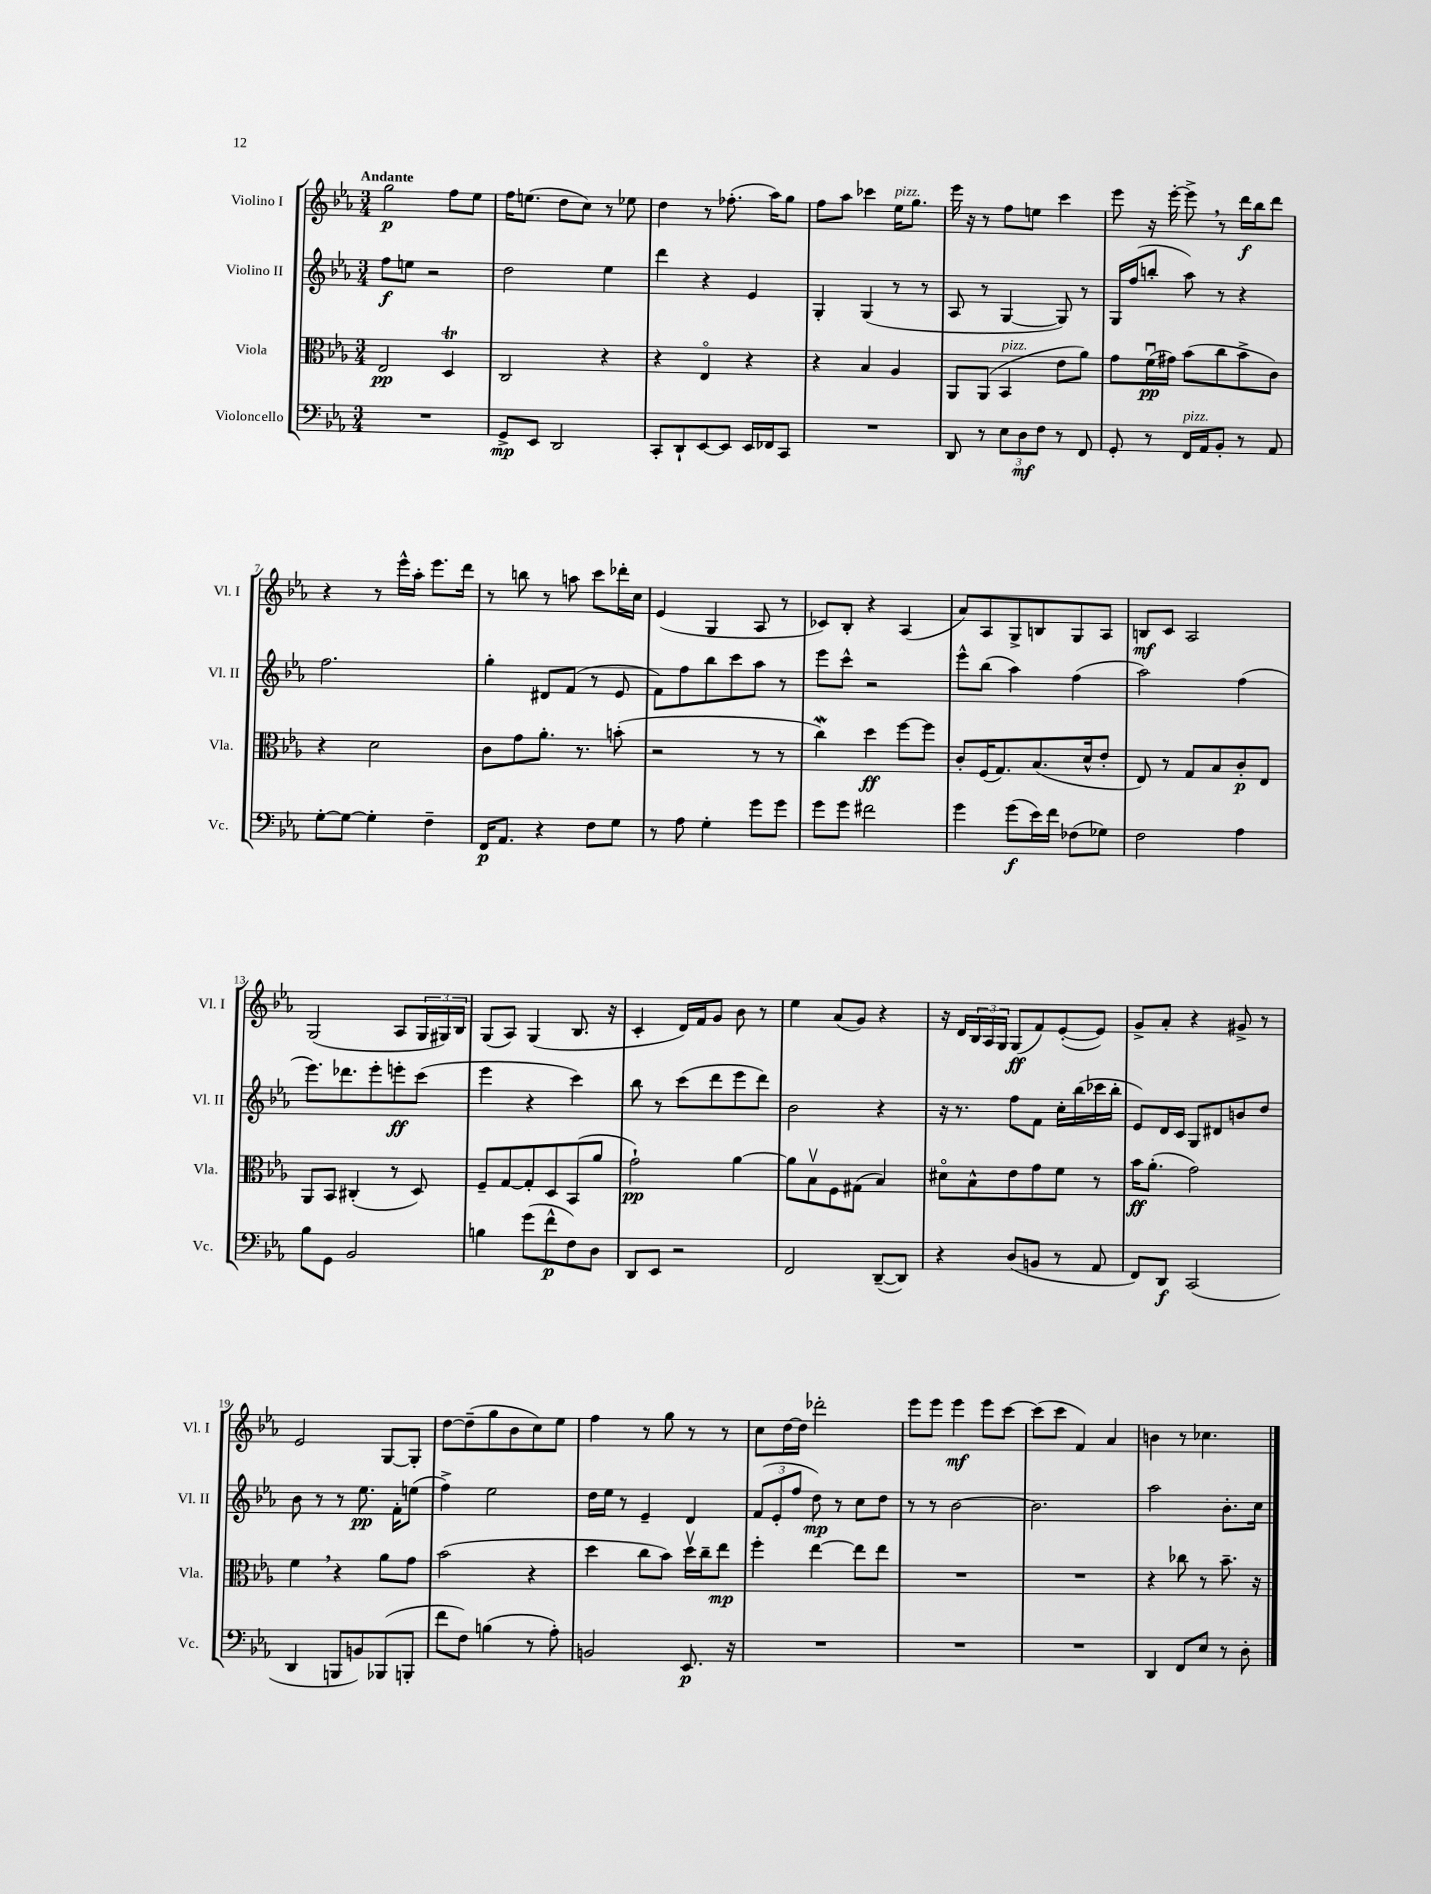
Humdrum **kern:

**kern	**dynam	**kern	**dynam	**kern	**dynam	**kern	**dynam
*part4	*part4	*part3	*part3	*part2	*part2	*part1	*part1
*staff4	*staff4	*staff3	*staff3	*staff2	*staff2	*staff1	*staff1
*I"Violoncello	*	*I"Viola	*	*I"Violino II	*	*I"Violino I	*
*I'Vc.	*	*I'Vla.	*	*I'Vl. II	*	*I'Vl. I	*
*clefF4	*	*clefC3	*	*clefG2	*	*clefG2	*
*k[b-e-a-]	*	*k[b-e-a-]	*	*k[b-e-a-]	*	*k[b-e-a-]	*
*M3/4	*	*M3/4	*	*M3/4	*	*M3/4	*
=1	=1	=1	=1	=1	=1	=1	=1
!	!	!	!	!	!	!LO:TX:a:B:t=Andante	!
2.r	.	2E-/	pp	8ff\L	f	2gg\	p
.	.	.	.	8een\J	.	.	.
.	.	.	.	2r	.	.	.
.	.	4Dt/	.	.	.	8ff\L	.
.	.	.	.	.	.	8ee-\J	.
=2	=2	=2	=2	=2	=2	=2	=2
8GG^/L	mp	2C/	.	2dd\	.	16ff\KL	.
.	.	.	.	.	.	(8.een\J	.
8EE-/J	.	.	.	.	.	.	.
2DD/	.	.	.	.	.	8dd\L	.
.	.	.	.	.	.	8cc\J)	.
.	.	4r	.	4ee-\	.	8r	.
.	.	.	.	.	.	8ee-X\	.
=3	=3	=3	=3	=3	=3	=3	=3
8CC'/L	.	4r	.	4ddd\	.	4dd\	.
8DD`/	.	.	.	.	.	.	.
[8EE-/	.	4E-/	.	4r	.	8r	.
8EE-/J]	.	.	.	.	.	(8.ff-X'\	.
16EE-/LL	.	4r	.	4e-/	.	.	.
16FF-X/J	.	.	.	.	.	16aa-\KL)	.
8CC/J	.	.	.	.	.	8gg\J	.
=4	=4	=4	=4	=4	=4	=4	=4
2.r	.	4r	.	4G'/	.	8ff\L	.
.	.	.	.	.	.	8aa-\J	.
.	.	4B-/	.	(4G/	.	4ccc-X\	.
!	!	!	!	!	!	!LO:TX:a:i:t=pizz.	!
.	.	4A-/	.	8r	.	16ee-\KL	.
.	.	.	.	.	.	8.gg\J	.
.	.	.	.	8r	.	.	.
=5	=5	=5	=5	=5	=5	=5	=5
8DD/	.	8AA-/L	.	8A-/	.	16eee-\	.
.	.	.	.	.	.	16r	.
8r	.	(8AA-/J	.	8r	.	8r	.
!	!	!LO:TX:a:i:t=pizz.	!	!	!	!	!
12E-\L	.	4BB-/	.	[4G/	.	8ff\L	.
12D\	mf	.	.	.	.	.	.
.	.	.	.	.	.	8een\J	.
12F\J	.	.	.	.	.	.	.
8r	.	8e-\L	.	8G/])	.	4ccc\	.
8FF/	.	8a-\J)	.	8r	.	.	.
=6	=6	=6	=6	=6	=6	=6	=6
8GG'/	.	8g\L	.	16G/LL	.	8eee-\	.
.	.	.	.	(16ff/J	.	.	.
8r	.	(16fu\L	pp	8bbn'/J	.	16r	.
.	.	16g#X\JJ)	.	.	.	[16eee-'\	.
!LO:TX:a:i:t=pizz.	!	!	!	!	!	!	!
16FF/LL	.	(8b-\L	.	8aa-\)	.	8eee-^,\]	.
16AA-/J	.	.	.	.	.	.	.
8BB-'/J	.	8cc\	.	8r	.	8r	.
8r	.	8b-^\	.	4r	.	16ddd\LL	f
.	.	.	.	.	.	16bb-\J	.
8AA-/	.	8c\J)	.	.	.	8ddd\J	.
!!LO:LB:g=z
=7	=7	=7	=7	=7	=7	=7	=7
[8G'\L	.	4r	.	2.ff\	.	4r	.
8G\J_	.	.	.	.	.	.	.
4G'\]	.	2d\	.	.	.	8r	.
.	.	.	.	.	.	16eee-^^\LL	.
.	.	.	.	.	.	16aa-'\JJ	.
4F~\	.	.	.	.	.	8.eee-\L	.
.	.	.	.	.	.	16ddd\Jk	.
=8	=8	=8	=8	=8	=8	=8	=8
16FF/KL	p	8c\L	.	4gg'\	.	8r	.
8.AA-/J	.	.	.	.	.	.	.
.	.	8g\	.	.	.	8bbn\	.
4r	.	8.a-'\J	.	8d#X/L	.	8r	.
.	.	.	.	(8f/J	.	8aan\	.
.	.	8.r	.	.	.	.	.
8F\L	.	.	.	8r	.	8ccc\L	.
8G\J	.	(8bn'\	.	8e-/	.	16ddd-X'\L	.
.	.	.	.	.	.	16cc\JJ	.
=9	=9	=9	=9	=9	=9	=9	=9
8r	.	2r	.	8f\L)	.	(4e-/	.
8A-\	.	.	.	8ff\	.	.	.
4G'\	.	.	.	8bb-\	.	4G/	.
.	.	.	.	8ccc\	.	.	.
8g\L	.	8r	.	8aa-\J	.	8A-/	.
8g\J	.	8r	.	8r	.	8r	.
=10	=10	=10	=10	=10	=10	=10	=10
8g\L	.	4ccW\)	.	8eee-\L	.	8c-X/L)	.
8g\J	.	.	.	8ccc^^\J	.	8B-'/J	.
2f#X\	.	4dd\	ff	2r	.	4r	.
.	.	[8ff\L	.	.	.	(4A-/	.
.	.	8ff\J]	.	.	.	.	.
=11	=11	=11	=11	=11	=11	=11	=11
4g\	.	8c'/L	.	8eee-^^\L	.	8a-/L)	.
.	.	(16F/K	.	(8bb-\J	.	8A-/	.
.	.	8.G/)	.	.	.	.	.
(8g\L	f	.	.	4aa-\)	.	8G^/	.
16e-\L)	.	(8.B-/	.	.	.	8Bn/	.
16f\JJ	.	.	.	.	.	.	.
(8F-X\L	.	.	.	(4ff\	.	8G/	.
.	.	16d^^/k	.	.	.	.	.
8G-X\J)	.	8e-'/J	.	.	.	8A-/J	.
=12	=12	=12	=12	=12	=12	=12	=12
2F\	.	8E-/)	.	2aa-\)	.	8Bn/L	mf
.	.	8r	.	.	.	8c/J	.
.	.	8G/L	.	.	.	2A-/	.
.	.	8B-/	.	.	.	.	.
4A-\	.	8c'/	p	(4ff\	.	.	.
.	.	8E-/J	.	.	.	.	.
!!LO:LB:g=z
=13	=13	=13	=13	=13	=13	=13	=13
8B-\L	.	8AA-/L	.	8.eee-\L)	.	(2G/	.
8GG\J	.	8BB-/J	.	.	.	.	.
.	.	.	.	8.ddd-X\	.	.	.
2BB-/	.	(4C#X'/	.	.	.	.	.
.	.	.	.	8eee-'\	.	.	.
.	.	8r	.	8eeen'\	ff	8A-/L	.
.	.	8D/)	.	(8ccc\J	.	24G/L	.
.	.	.	.	.	.	24G#X/)	.
.	.	.	.	.	.	24B-/JJ	.
=14	=14	=14	=14	=14	=14	=14	=14
4Bn\	.	8F~/L	.	4eee-\	.	(8G/L	.
.	.	[8G/	.	.	.	8A-/J)	.
(8g\L	.	8G'/]	.	4r	.	(4G/	.
8f^^\	p	8D/	.	.	.	.	.
8F\)	.	(8BB-/	.	4ccc\)	.	8.B-/	.
8D\J	.	8a-/J	.	.	.	.	.
.	.	.	.	.	.	16r	.
=15	=15	=15	=15	=15	=15	=15	=15
8DD/L	.	2g`\)	pp	8bb-\	.	4c'/	.
8EE-/J	.	.	.	8r	.	.	.
2r	.	.	.	(8ccc\L	.	16d/LL)	.
.	.	.	.	.	.	16f/J	.
.	.	.	.	8ddd\	.	8g/J	.
.	.	[4a-\	.	8eee-\	.	8b-\	.
.	.	.	.	8ddd\J)	.	8r	.
=16	=16	=16	=16	=16	=16	=16	=16
2FF/	.	8a-\L]	.	2b-\	.	4ee-\	.
.	.	8B-v\	.	.	.	.	.
.	.	8F\	.	.	.	(8a-/L	.
.	.	(8G#X\J	.	.	.	8g/J)	.
([8DD~/L	.	4B-/)	.	4r	.	4r	.
8DD/J])	.	.	.	.	.	.	.
=17	=17	=17	=17	=17	=17	=17	=17
4r	.	8d#X\L	.	16r	.	16r	.
.	.	.	.	8.r	.	16d/LL	.
.	.	8B-^^\	.	.	.	24B-/	.
.	.	.	.	.	.	24A-/	.
.	.	.	.	.	.	24G/JJ	.
(8D/L	.	8e-\	.	8ff\L	.	(8G/L	ff
8BBn/J	.	8g\	.	8f\J	.	8f/)	.
8r	.	8f\J	.	16cc'\LL	.	([8e-'/	.
.	.	.	.	(16bb-\	.	.	.
8AA-/	.	8r	.	16ccc-X\	.	8e-/J])	.
.	.	.	.	16bb-'\JJ	.	.	.
=18	=18	=18	=18	=18	=18	=18	=18
8FF/L)	.	16b-\KL	ff	8e-/L)	.	8g^/L	.
.	.	(8.a-'\J	.	.	.	.	.
8DD/J	f	.	.	16d/L	.	8a-'/J	.
.	.	.	.	16c/JJ	.	.	.
(2CC/	.	2g\)	.	8G/L	.	4r	.
.	.	.	.	8d#X/	.	.	.
.	.	.	.	8bn/	.	8g#X^/	.
.	.	.	.	8dd/J	.	8r	.
!!LO:LB:g=z
=19	=19	=19	=19	=19	=19	=19	=19
4DD/	.	4f,\	.	8b-\	.	2e-/	.
.	.	.	.	8r	.	.	.
8BBBn/L	.	4r	.	8r	.	.	.
8BBn/)	.	.	.	8.ee-\	pp	.	.
(8BBB-X/	.	8a-\L	.	.	.	[8G/L	.
.	.	.	.	16f'\KL	.	.	.
8BBBn'/J	.	8g\J	.	(8een\J	.	8G'/J]	.
=20	=20	=20	=20	=20	=20	=20	=20
8f\L	.	(2b-\	.	4ff^\)	.	[8dd\L	.
8F\J)	.	.	.	.	.	(8dd~\]	.
(4Bn\	.	.	.	2ee-\	.	8gg\	.
.	.	.	.	.	.	8b-\	.
8r	.	4r	.	.	.	8cc\)	.
8A-'\)	.	.	.	.	.	8ee-\J	.
=21	=21	=21	=21	=21	=21	=21	=21
2BBn/	.	4dd\	.	16dd\LL	.	4ff\	.
.	.	.	.	16ee-\JJ	.	.	.
.	.	.	.	8r	.	.	.
.	.	8cc\L	.	4e-~/	.	8r	.
.	.	8b-\J)	.	.	.	8gg\	.
8.EE-/	p	16ddv\LL	.	4d/	.	8r	.
.	.	16cc~\J	.	.	.	.	.
.	.	8ee-\J	mp	.	.	8r	.
16r	.	.	.	.	.	.	.
=22	=22	=22	=22	=22	=22	=22	=22
2.r	.	4ff'\	.	(12f/L	.	8cc\L	.
.	.	.	.	12e-'/	.	.	.
.	.	.	.	.	.	[16dd\L	.
.	.	.	.	12ff/J	.	.	.
.	.	.	.	.	.	16dd\JJ]	.
.	.	[4ee-\	.	8dd\)	mp	2ddd-X'\	.
.	.	.	.	8r	.	.	.
.	.	8ee-\L]	.	8cc\L	.	.	.
.	.	8ee-\J	.	8dd\J	.	.	.
=23	=23	=23	=23	=23	=23	=23	=23
2.r	.	2.r	.	8r	.	8eee-\L	.
.	.	.	.	8r	.	8eee-\J	.
.	.	.	.	[2b-\	.	4eee-\	mf
.	.	.	.	.	.	8eee-\L	.
.	.	.	.	.	.	[8ccc\J	.
=24	=24	=24	=24	=24	=24	=24	=24
2.r	.	2.r	.	2.b-\]	.	(8ccc\L]	.
.	.	.	.	.	.	8ccc\J	.
.	.	.	.	.	.	4f/)	.
.	.	.	.	.	.	4a-/	.
=25	=25	=25	=25	=25	=25	=25	=25
4DD/	.	4r	.	2aa-\	.	4bn\	.
8FF/L	.	8cc-X\	.	.	.	8r	.
8E-/J	.	8r	.	.	.	4.cc-X\	.
8r	.	8.b-~\	.	8.b-'\L	.	.	.
8D'\	.	.	.	.	.	.	.
.	.	16r	.	16cc\Jk	.	.	.
==	==	==	==	==	==	==	==
*-	*-	*-	*-	*-	*-	*-	*-
